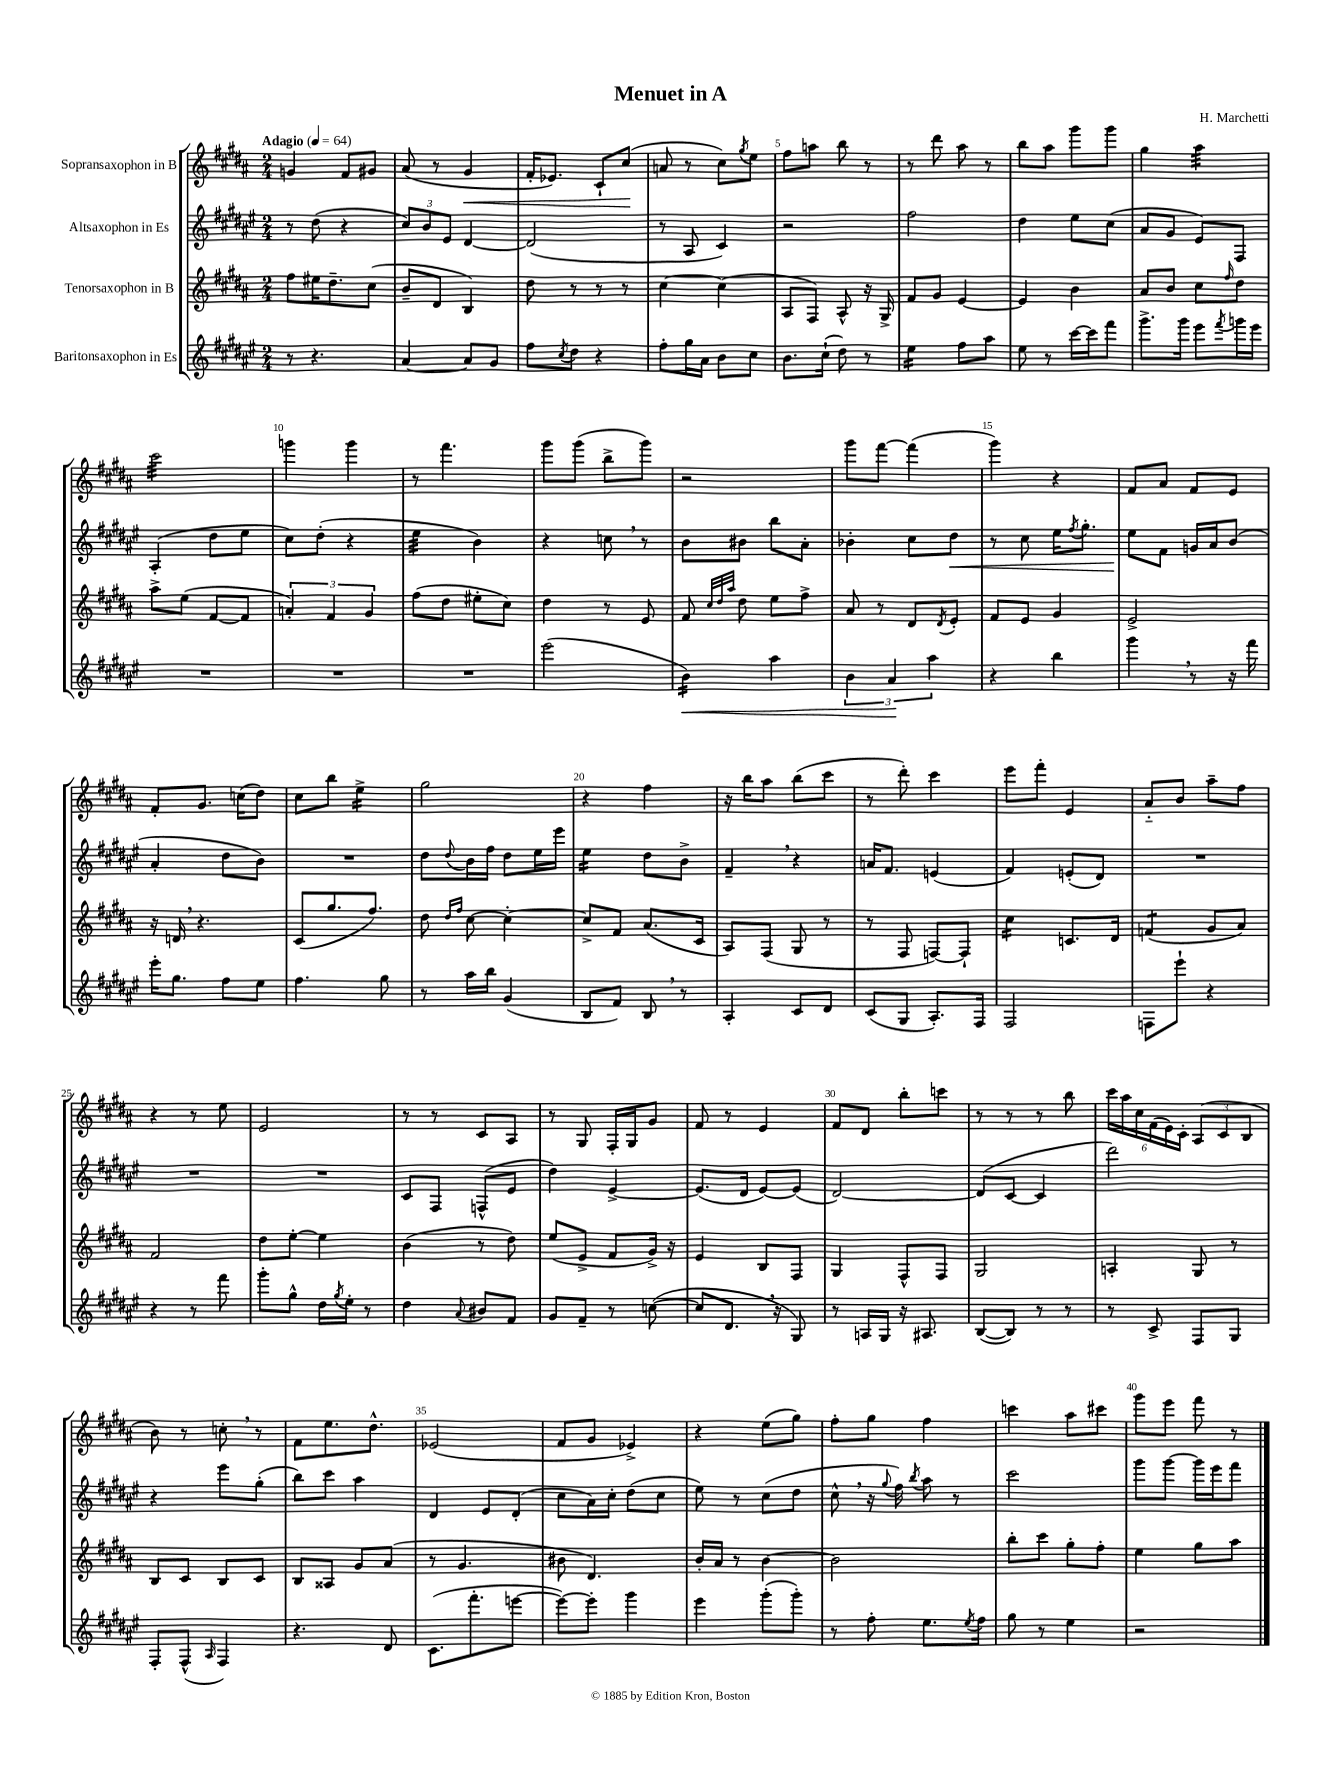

**kern	**kern	**kern	**kern
*staff4	*staff3	*staff2	*staff1
*clefG2	*clefG2	*clefG2	*clefG2
*k[f#c#g#d#a#e#]	*k[f#c#g#d#a#]	*k[f#c#g#d#a#e#]	*k[f#c#g#d#a#]
*M2/4	*M2/4	*M2/4	*M2/4
*MM64	*MM64	*MM64	*MM64
8r	8ff#\L	8r	4g/
4.r	16ee#\K	(8dd#\	.
.	8.dd#~\	.	.
.	.	4r	8f#/L
.	(8cc#\J	.	8g#/J
=	=	=	=
[4a#/	8b~/L	12cc#/L)	(8a#/
.	.	12b/	.
.	8d#/J	.	8r
.	.	12e#/J	.
8a#/]L	4B/)	[4d#/	4g#/
8g#/J	.	.	.
=	=	=	=
8ff#\L	8dd#\	(2d#/]	16f#'/LK
.	.	.	8.e-/J)
8qcc#/	.	.	.
8dd#\J	8r	.	.
4r	8r	.	8c#`/L
.	8r	.	(8cc#/J
=	=	=	=
8ff#'\L	[4cc#\	8r	8a/
16gg#\L	.	8A#/	8r
16a#\JJ	.	.	.
8b\L	(4cc#\]	4c#/)	8cc#\L)
.	.	.	8qgg#/
8cc#\J	.	.	8ee\J
=	=	=	=
8.b\L	8A#/L	2r	8ff#\L
.	8F#/J)	.	8aa\J
(16cc#`\Jk	.	.	.
8dd#\)	8A#^^/	.	8bb\
8r	16r	.	8r
.	16G#^/	.	.
=	=	=	=
4ee#\	8f#/L	2ff#\	8r
.	8g#/J	.	8ddd#\
8ff#\L	[4e/	.	8aa#\
8aa#\J	.	.	8r
=	=	=	=
8ee#\	4e/]	4dd#\	8bb\L
8r	.	.	8aa#\J
[16ccc#\LL	4b\	8ee#\L	8ggg#\L
16ccc#\]J	.	.	.
8fff#\J	.	(8cc#\J	8ggg#\J
=	=	=	=
8.ggg#^\L	8a#/L	8a#/L	4gg#\
.	8b/J	8g#/J	.
16ggg#\Jk	.	.	.
8eee#\L	8cc#\L	8e#/L)	4aa#\
8qfff#/	16qqff#/	.	.
16ggg\L	8dd#\J	8F#/J	.
16eee#\JJ	.	.	.
=	=	=	=
2r	8aa#^\L	(4A#'/	2ccc#\
.	(8ee\J	.	.
.	[8f#/L	8dd#\L	.
.	8f#/]J	8ee#\J	.
=	=	=	=
2r	6a'/)	8cc#\L)	4ggg\
.	.	(8dd#'\J	.
.	6f#/	.	.
.	.	4r	4ggg\
.	6g#/	.	.
=	=	=	=
2r	(8ff#\L	4ee#\	8r
.	8dd#\J	.	4.fff#\
.	8ee#'\L	4b\)	.
.	8cc#\J)	.	.
=	=	=	=
(2eee#\	4dd#\	4r	8ggg#\L
.	.	.	(8ggg#\J
.	8r	8cc\	8bb^\L
.	8e/	8r	8ggg#\J)
=	=	=	=
4b\)	8f#/	8b\L	2r
.	32qqcc#/LLL	.	.
.	32qqdd#/	.	.
.	32qqaa#/JJJ	.	.
.	8dd#\	8b#\J	.
4aa#\	8ee\L	8bb\L	.
.	8ff#^\J	8a#'\J	.
=	=	=	=
6b\	8a#/	4b-'\	8ggg#\L
.	8r	.	[8fff#\J
6a#/	.	.	.
.	8d#/L	8cc#\L	(4fff#\]
6aa#\	.	.	.
.	8qd#/	.	.
.	8e'/J	8dd#\J	.
=	=	=	=
4r	8f#/L	8r	4ggg#\)
.	8e/J	8cc#\	.
4bb\	4g#/	16ee#\LK	4r
.	.	8qff#/	.
.	.	8.gg#'\J	.
=	=	=	=
4ggg#\	2e^/	8ee#\L	8f#/L
.	.	8f#\J	8a#/J
8r	.	16g/LL	8f#/L
.	.	16a#/J	.
16r	.	(8b/J	8e/J
16fff#\	.	.	.
=	=	=	=
16eee#'\LK	16r	4a#'/	8f#'/L
8.gg#\J	16d/	.	.
.	4.r	.	8.g#/J
8ff#\L	.	8dd#\L	.
.	.	.	(16cc\LK
8ee#\J	.	8b\J)	8dd#\J)
=	=	=	=
4.ff#\	(8c#/L	2r	8cc#\L
.	8.gg#/	.	8bb\J
.	.	.	4ee^\
.	8.ff#/J)	.	.
8gg#\	.	.	.
=	=	=	=
8r	8dd#\	8dd#\L	2gg#\
.	16qqdd#/LL	.	.
.	16qqff#/JJ	8qqdd#/	.
16aa#\LL	[8cc#\	16b\L	.
16bb\JJ	.	16ff#\JJ	.
(4g#/	4cc#'\_	8dd#\L	.
.	.	16ee#\L	.
.	.	16eee#\JJ	.
=	=	=	=
8B/L	8cc#^/]L	4ee#\	4r
8f#/J)	8f#/J	.	.
8B/	(8.a#/L	8dd#\L	4ff#\
8r	.	8b^\J	.
.	16c#/Jk	.	.
=	=	=	=
4A#'/	8A#/L)	4f#~/	16r
.	.	.	16bb\LK
.	(8F#/J	.	8aa#\J
8c#/L	8G#/	4r	(8bb\L
8d#/J	8r	.	8ccc#\J
=	=	=	=
(8c#/L	8r	16a/LK	8r
.	.	8.f#/J	.
8G#/J	8F#/	.	8ddd#'\)
8.A#'/L)	[8F/L)	(4e/	4ccc#\
.	8F`/]J	.	.
16F#/Jk	.	.	.
=	=	=	=
2F#/	4cc#\	4f#/)	8eee\L
.	.	.	8fff#'\J
.	8.c/L	(8e'/L	4e/
.	.	8d#/J)	.
.	16d#/Jk	.	.
=	=	=	=
8F\L	(4f/	2r	8a#'~/L
8eee#`\J	.	.	8b/J
4r	8g#/L	.	8aa#~\L
.	8a#/J)	.	8ff#\J
=	=	=	=
4r	2f#/	2r	4r
8r	.	.	8r
8fff#\	.	.	8ee\
=	=	=	=
8ggg#'\L	8dd#\L	2r	2e/
8gg#^^\J	[8ee'\J	.	.
16dd#\LL	4ee\]	.	.
8qgg#/	.	.	.
16ee#'\JJ	.	.	.
8r	.	.	.
=	=	=	=
4dd#\	(4b\	8c#/L	8r
.	.	8F#/J	8r
8qqa#/	.	.	.
8b#/L	8r	(8F^^/L	8c#/L
8f#/J	8dd#\)	8e#/J	8A#/J
=	=	=	=
8g#/L	(8ee/L	4dd#\)	8r
8f#~/J	8e^/J	.	8G#/
8r	8f#/L	[4e#^/	16F#'/LL
.	.	.	16G#/J
([8cc\	16g#^/Jk)	.	8g#/J
.	16r	.	.
=	=	=	=
8cc/]L	4e/	(8.e#/]L	8f#/
8.d#/J	.	.	8r
.	.	16d#/Jk	.
.	8B/L	[8e#/L)	4e/
16r	.	.	.
8G#/)	8F#/J	(8e#/]J	.
=	=	=	=
8r	4G#/	[2d#/)	8f#/L
16A/LL	.	.	8d#/J
16G#/JJ	.	.	.
16r	8F#^^/L	.	8bb'\L
8.A#/	.	.	.
.	8F#/J	.	8ccc\J
=	=	=	=
([8B/L	2G#/	(8d#/]L	8r
8B/]J)	.	[8c#/J	8r
8r	.	4c#/]	8r
8r	.	.	8bb\
=	=	=	=
8r	4A'/	2ddd#\)	24ccc#\LL
.	.	.	24aa#\
.	.	.	24cc#\
8c#^/	.	.	(24f#\
.	.	.	24e\)
.	.	.	24c#'\JJ
8F#/L	8G#/	.	(12A#/L
.	.	.	12c#/
8G#/J	8r	.	.
.	.	.	12B/J
=	=	=	=
8F#'/L	8B/L	4r	8b\)
(8F#^^/J	8c#/J	.	8r
16qqA#/	.	.	.
4F#/)	8B/L	8eee#\L	8cc'\
.	8c#/J	(8gg#'\J	8r
=	=	=	=
4.r	8B/L	8bb\L)	8f#\L
.	8A##/J	8ccc#\J	8.ee\
.	8g#/L	4aa#\	.
.	.	.	8.dd#^^\J
8d#/	(8a#/J	.	.
=	=	=	=
(8.c#\L	8r	4d#/	(2e-/
.	4.g#/	.	.
8.fff#'\	.	.	.
.	.	8e#/L	.
[8eee\J	.	(8d#'/J	.
=	=	=	=
8eee\_L)	8b#\	8cc#\L	8f#/L
8eee'\]J	4.d#/)	16a#\L)	8g#/J
.	.	16cc#'\JJ	.
4ggg#\	.	(8dd#\L	4e-^/)
.	.	8cc#\J	.
=	=	=	=
4eee#\	16b'/LL	8ee#\)	4r
.	16a#/JJ	.	.
.	8r	8r	.
(8ggg#'\L	[4b\	(8cc#\L	(8ee\L
8ggg#'\J)	.	8dd#\J	8gg#\J)
=	=	=	=
8r	2b\]	8cc#^^\	8ff#'\L
8ff#'\	.	16r	8gg#\J
.	.	8qqgg#/	.
.	.	16ff#\)	.
.	.	8qbb/	.
8.ee#\L	.	8aa#\	4ff#\
.	.	8r	.
8qee#/	.	.	.
16ff#\Jk	.	.	.
=	=	=	=
8gg#\	8bb'\L	2ccc#\	4ccc\
8r	8ccc#\J	.	.
4ee#\	8gg#'\L	.	8aa#\L
.	8ff#'\J	.	8ccc#\J
=	=	=	=
2r	4ee\	8ggg#\L	8ggg#\L
.	.	[8ggg#\J	8eee\J
.	8gg#\L	16ggg#\]LL	8fff#\
.	.	16eee#\J	.
.	8aa#\J	8fff#\J	8r
==	==	==	==
*-	*-	*-	*-
